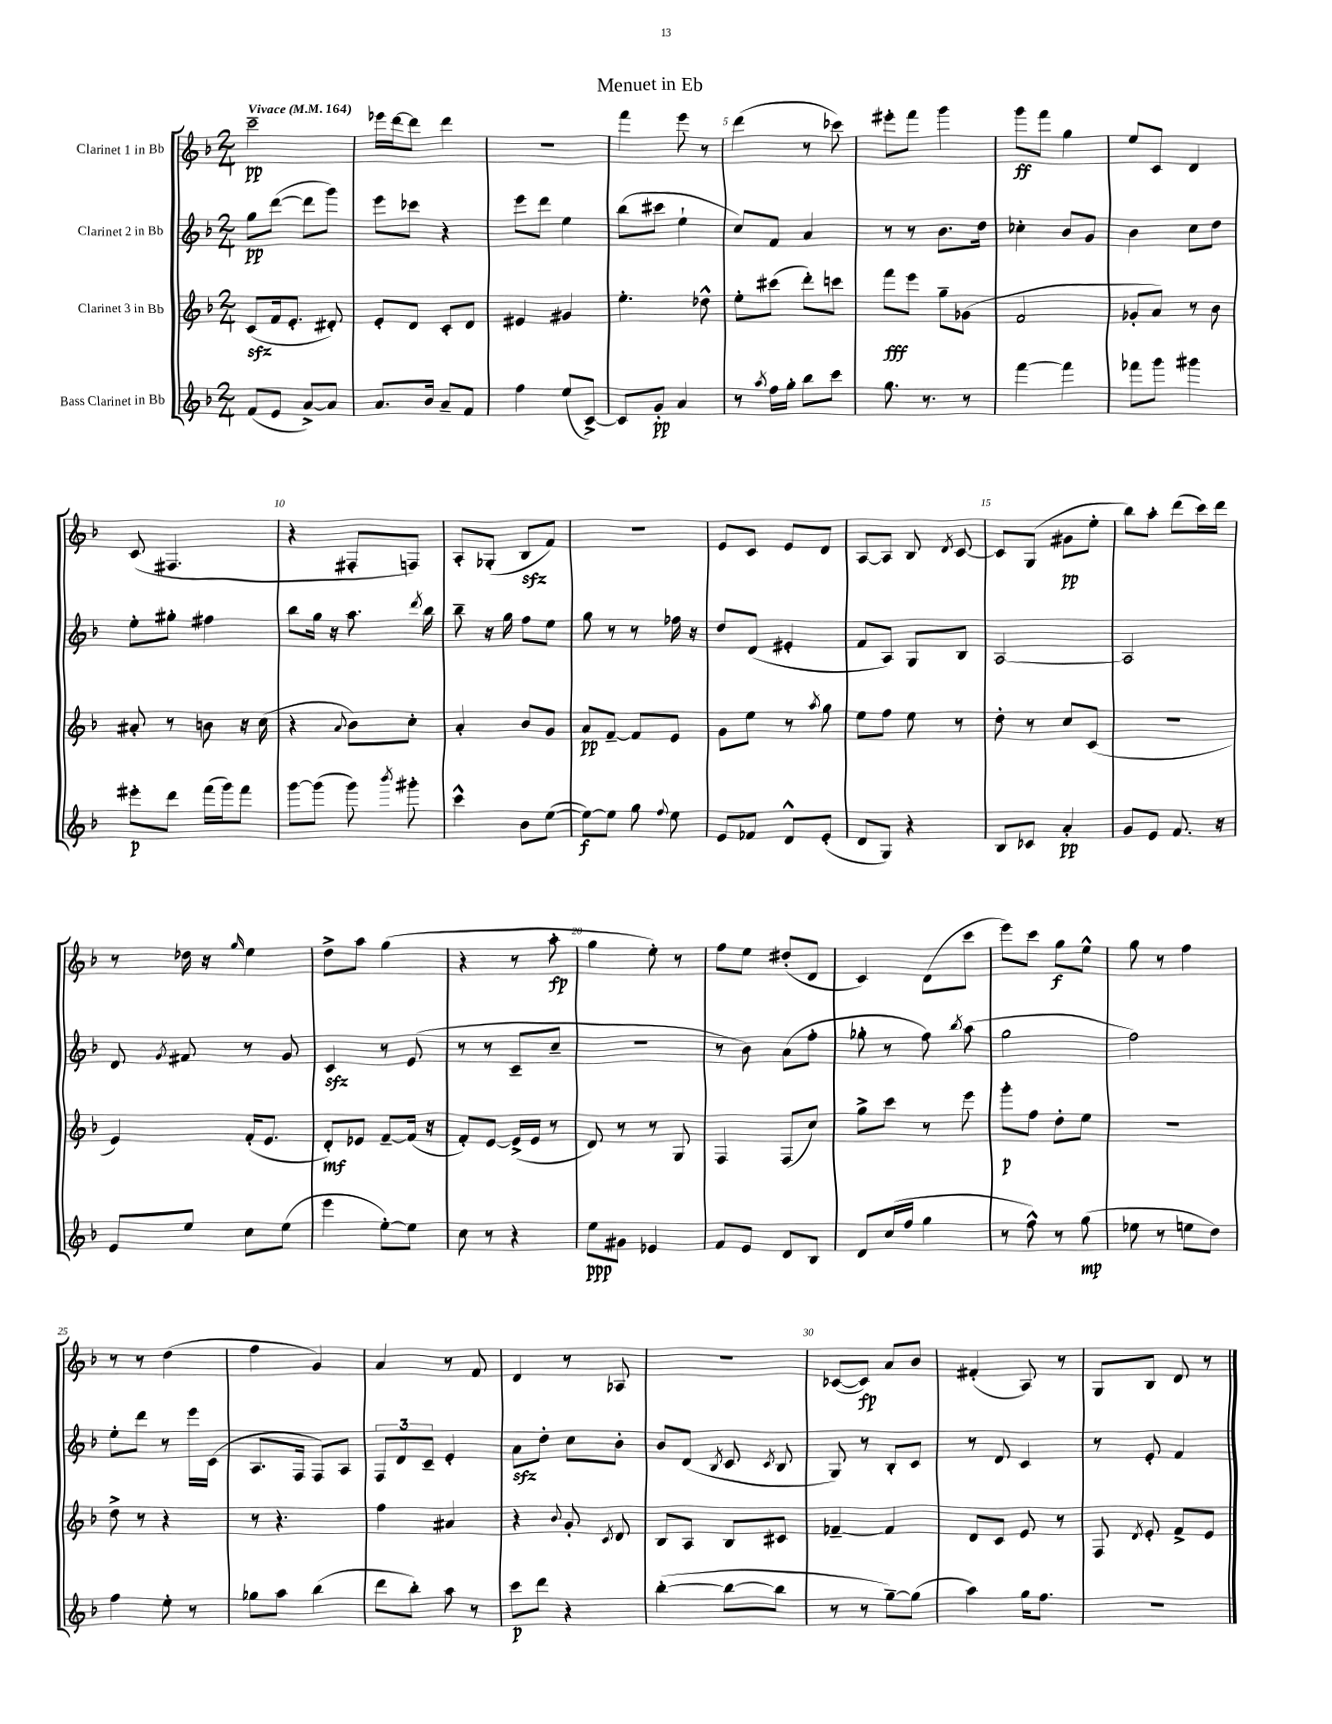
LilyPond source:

\header { title = "Menuet in Eb" }
<<
\new StaffGroup <<
\new Staff = "s0" \with { instrumentName = "Clarinet 1 in Bb" } {
    \clef treble \key f \major \numericTimeSignature \time 2/4 \tempo "Vivace" 4 = 164
    \autoBeamOff c'''2--\pp |
    ees'''16[ d'''16~ d'''8] d'''4 |
    R2 |
    f'''4 e'''8 r8 |
    d'''4( r8 ces'''8) |
    eis'''8[-. f'''8] g'''4 |
    g'''8[\ff f'''8] g''4 |
    e''8[ c'8] d'4 |
    c'8( fis4. |
    r4 fis8[-. f8]) |
    a8[-. ges8]-.( bes8[\sfz f'8]) |
    r2 |
    e'8[ c'8] e'8[ d'8] |
    a8[~ a8] bes8 \acciaccatura { d'8 } c'8~ |
    c'8[ g8]( gis'8[\pp e''8]-. |
    bes''8[) a''8]-. d'''8[( c'''16) d'''16] |
    r8 des''16 r16 \grace { g''16 } e''4 |
    d''8[-> a''8] g''4( |
    r4 r8 a''8-.\fp |
    g''4 e''8-.) r8 |
    f''8[ e''8] dis''8[-.( d'8] |
    c'4) d'8[( c'''8] |
    e'''8[) c'''8] g''8[\f e''8]-^ |
    g''8 r8 f''4 |
    r8 r8 d''4( |
    f''4 g'4) |
    a'4 r8 f'8 |
    d'4 r8 aes8 |
    r2 |
    ces'8[~( ces'8]\fp) a'8[ bes'8] |
    fis'4-.( a8) r8 |
    g8[ bes8] d'8 r8 \bar "|." |
}
\new Staff = "s1" \with { instrumentName = "Clarinet 2 in Bb" } {
    \clef treble \key f \major \numericTimeSignature \time 2/4
    \autoBeamOff g''8[\pp d'''8]~( d'''8[ g'''8]) |
    e'''8[ ces'''8] r4 |
    e'''8[ d'''8] e''4 |
    bes''8[( cis'''8] e''4-! |
    c''8[) f'8] a'4 |
    r8 r8 bes'8.[ d''16] |
    ces''4-. bes'8[ g'8] |
    bes'4 c''8[ d''8] |
    e''8[-. gis''8]-. fis''4 |
    bes''8[ g''16] r16 a''8. \acciaccatura { d'''8 } bes''16 |
    bes''8-- r16 g''16 f''8[ e''8] |
    g''8 r8 r8 fes''16 r16 |
    d''8[ d'8]( eis'4-. |
    f'8[ a8]) g8[ bes8] |
    a2~ |
    a2 |
    d'8 \acciaccatura { g'8 } fis'8 r8 g'8 |
    c'4\sfz r8 e'8( |
    r8 r8 c'8[-- c''8]-- |
    R2 |
    r8 bes'8) a'8[( f''8]-. |
    ges''8-. r8 f''8) \acciaccatura { bes''8 } a''8( |
    g''2 |
    f''2) |
    e''8[-. d'''8] r8 e'''16[ c'16]( |
    a8.[ f16] f8[) a8] |
    \tuplet 3/2 { f8[ d'8 c'8]-- } e'4-. |
    a'8[\sfz d''8]-. c''8[ bes'8]-. |
    bes'8[ d'8]( \acciaccatura { bes8 } c'8 \acciaccatura { c'8 } bes8 |
    g8) r8 bes8[-. c'8] |
    r8 d'8 c'4 |
    r8 e'8-. f'4 \bar "|." |
}
\new Staff = "s2" \with { instrumentName = "Clarinet 3 in Bb" } {
    \clef treble \key f \major \numericTimeSignature \time 2/4
    \autoBeamOff c'8[\sfz( f'16 e'8.]-. dis'8-.) |
    e'8[-. d'8] c'8[-. d'8] |
    eis'4 gis'4 |
    e''4.-. des''8-^ |
    e''8[-. cis'''8]( d'''8[-.) c'''8] |
    f'''8[\fff e'''8] g''8[-- ges'8]( |
    f'2 |
    ges'8[-. a'8]) r8 bes'8 |
    ais'8-. r8 b'8 r16 c''16( |
    r4 \appoggiatura { a'8 } bes'8[) c''8]-. |
    a'4-. bes'8[ g'8] |
    a'8[\pp f'8]~-- f'8[ e'8] |
    g'8[ e''8] r8 \acciaccatura { a''8 } g''8 |
    e''8[ f''8] e''8 r8 |
    d''8-. r8 c''8[ c'8]( |
    r2 |
    e'4) f'16[-.( e'8.] |
    d'8[-.\mf) ees'8] f'8[~-- f'16]( r16 |
    f'8[-.) e'8]~ e'16[->( e'16] r8 |
    d'8) r8 r8 g8 |
    f4 f8[( c''8]) |
    g''8[-> c'''8] r8 e'''8 |
    g'''8[-.\p f''8] d''8[-. e''8] |
    r2 |
    d''8-> r8 r4 |
    r8 r4. |
    f''4 ais'4 |
    r4 \appoggiatura { bes'8 } g'8-. \acciaccatura { c'8 } d'8 |
    bes8[ a8] bes8[ cis'8] |
    fes'4~-- fes'4 |
    d'8[ c'8] e'8 r8 |
    f8 \acciaccatura { d'8 } e'8-. f'8[-> e'8] \bar "|." |
}
\new Staff = "s3" \with { instrumentName = "Bass Clarinet in Bb" } {
    \clef treble \key f \major \numericTimeSignature \time 2/4
    \autoBeamOff f'8[( e'8] a'8[~->) a'8] |
    a'8.[ bes'16] a'8[-- f'8] |
    f''4 e''8[( c'8]~->) |
    c'8[ g'8]-.\pp a'4 |
    r8 \acciaccatura { a''8 } f''16[ g''16]-. bes''8[ c'''8] |
    g''8. r8. r8 |
    f'''4~ f'''4 |
    fes'''8[ g'''8] gis'''4 |
    eis'''8[-.\p d'''8] f'''16[( g'''16) f'''8] |
    g'''8[~ g'''8]( g'''8) \acciaccatura { bes'''8 } gis'''8-. |
    c'''4-^ bes'8[ e''8]~( |
    e''8[~\f) e''8] g''8 \appoggiatura { f''8 } e''8 |
    e'8[ fes'8] d'8[-^ e'8]-.( |
    d'8[ g8]) r4 |
    bes8[ ces'8] a'4-.\pp |
    g'8[ e'8] f'8. r16 |
    e'8[ e''8] c''8[ e''8]( |
    e'''4 e''8[~-.) e''8] |
    c''8 r8 r4 |
    e''8[\ppp gis'8] ees'4 |
    f'8[ e'8] d'8[ bes8] |
    d'8[ c''16( f''16] g''4 |
    r8 f''8-^) r8 g''8\mp( |
    ees''8 r8 e''8[ d''8]) |
    f''4 e''8-. r8 |
    ges''8[ a''8] bes''4( |
    d'''8[ bes''8]-.) a''8 r8 |
    c'''8[\p d'''8] r4 |
    bes''4~-.( bes''8[~ bes''8] |
    r8 r8 g''8[~--) g''8]( |
    a''4) g''16[ f''8.] |
    R2 \bar "|." |
}
>>
>>
\layout { \context { \Score \override BarNumber.break-visibility = ##(#f #t #t) barNumberVisibility = #(every-nth-bar-number-visible 5) } }
